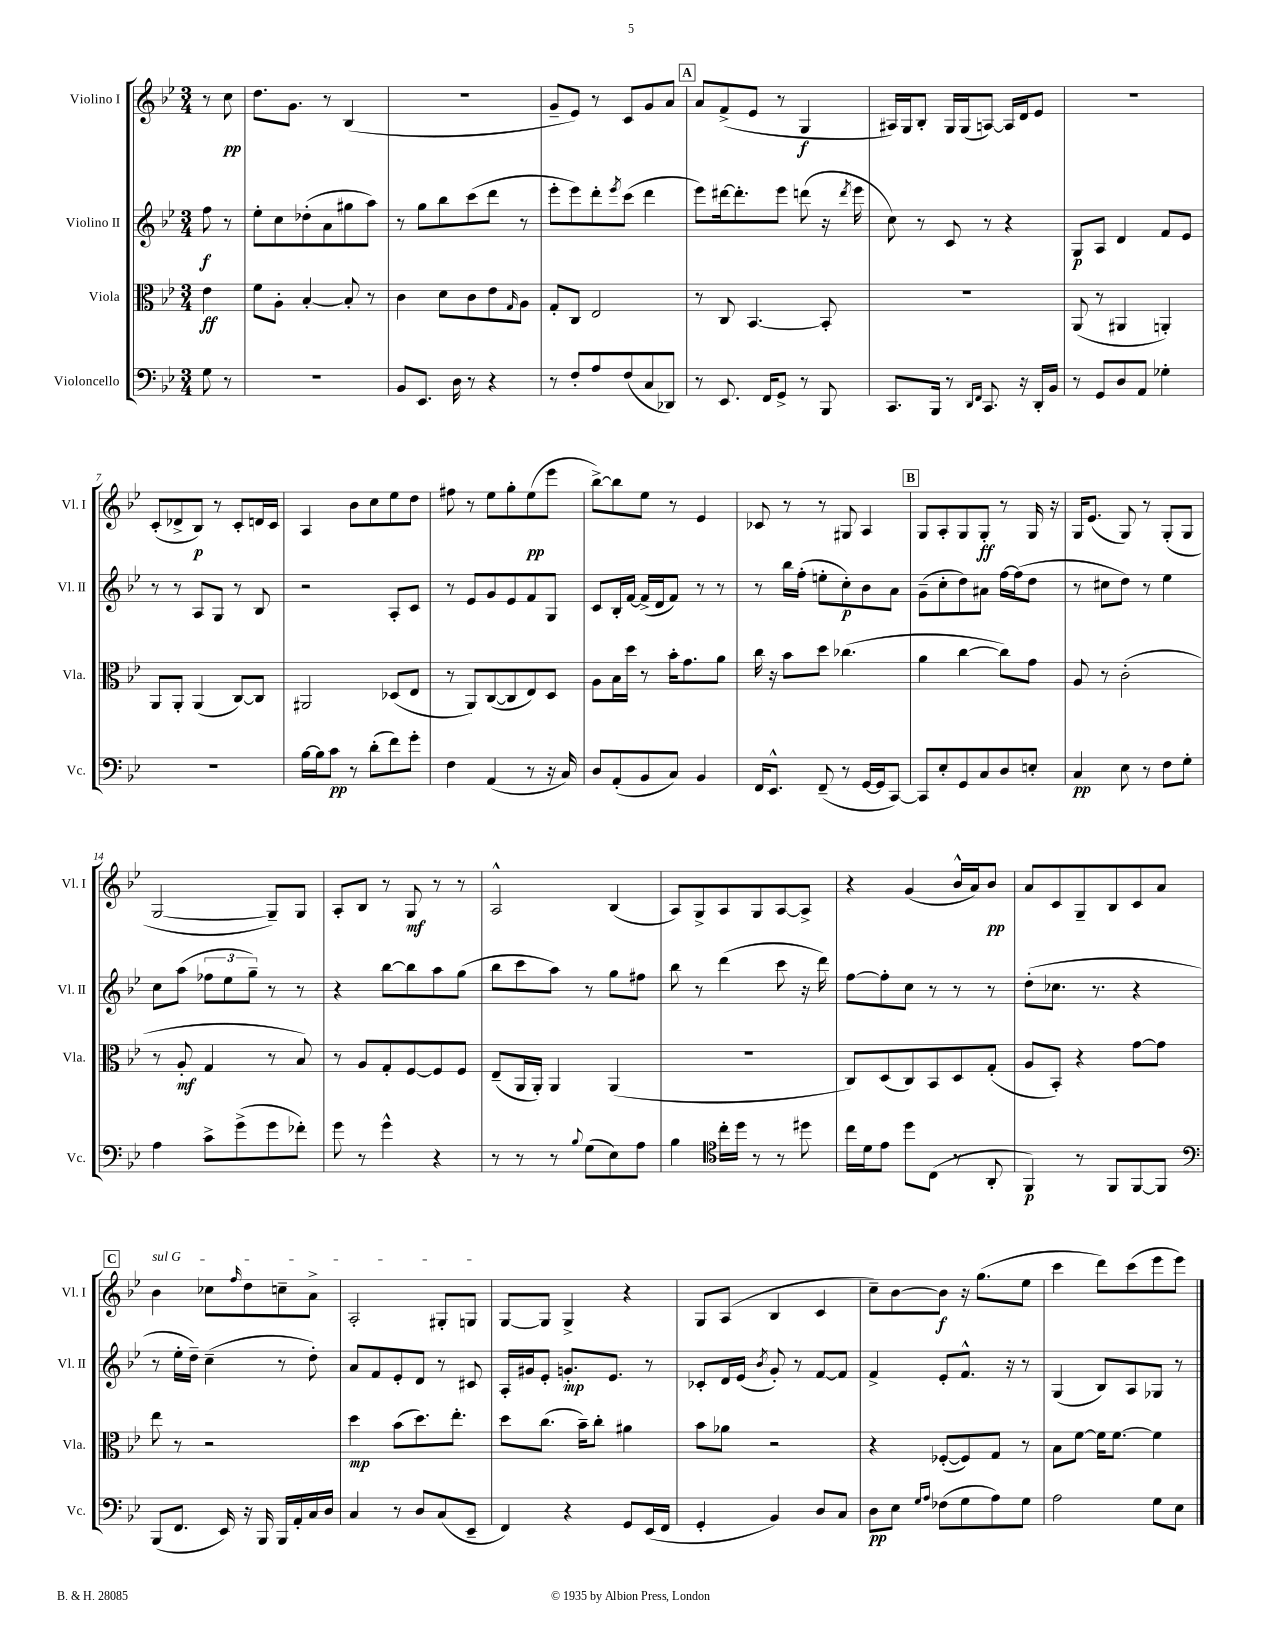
<<
\new StaffGroup <<
\new Staff = "s0" \with { instrumentName = "Violino I" shortInstrumentName = "Vl. I" } {
    \clef treble \key bes \major \numericTimeSignature \time 3/4 \partial 4
    r8 c''8\pp |
    d''8. g'8. r8 bes4( |
    R2. |
    g'8-- ees'8) r8 c'8 g'8 a'8 |
    \mark \markup { \box "A" } a'8 f'8->( ees'8 r8 g4\f |
    ais16) g16 bes8-. g16 g16( a8~) a16 d'16 ees'8 |
    R2. |
    c'8-.( des'8-> bes8\p) r8 c'8-. d'16 c'16 |
    a4 bes'8 c''8 ees''8 d''8 |
    fis''8 r8 ees''8 g''8-. ees''8\pp( ees'''8 |
    bes''8~->) bes''8 ees''8 r8 ees'4 |
    ces'8 r8 r8 gis8 a4 |
    \mark \markup { \box "B" } g8 a8-. g8 g8-.\ff r8 g16 r16 |
    g16 ees'8.( g8) r8 g8-.( g8 |
    g2~ g8--) g8 |
    a8-. bes8 r8 g8\mf r8 r8 |
    a2-^ bes4( |
    a8) g8-> a8 g8 a8~ a8-> |
    r4 g'4( bes'16-^ a'16) bes'8\pp |
    a'8 c'8 g8-- bes8 c'8 a'8 |
    \mark \markup { \box "C" } \once \override TextSpanner.bound-details.left.text = \markup { \italic "sul G" } bes'4\startTextSpan ces''8 \grace { f''16 } d''8 c''8-- a'8-> |
    a2-. gis8-. g8\stopTextSpan |
    g8~ g8 g4-> r4 |
    g8 a8( bes4 c'4 |
    c''8--) bes'8~ bes'8\f r16 g''8.( ees''8 |
    c'''4 d'''8) c'''8( ees'''8 ees'''8) \bar "|." |
}
\new Staff = "s1" \with { instrumentName = "Violino II" shortInstrumentName = "Vl. II" } {
    \clef treble \key bes \major \numericTimeSignature \time 3/4 \partial 4
    f''8\f r8 |
    ees''8-. c''8 des''8-.( a'8 gis''8 a''8) |
    r8 g''8 bes''8 c'''8( d'''8 r8 |
    ees'''8-. ees'''8) d'''8-. \acciaccatura { ees'''8 } c'''8( d'''4 |
    \mark \markup { \box "A" } ees'''8) dis'''16~ dis'''8.-. ees'''8 d'''8( r16 \acciaccatura { d'''8 } ees'''16 |
    c''8) r8 c'8 r8 r4 |
    g8\p a8 d'4 f'8 ees'8 |
    r8 r8 a8 g8 r8 bes8 |
    r2 a8-. c'8 |
    r8 ees'8 g'8 ees'8 f'8 g8 |
    c'8 bes16-. f'16~ f'16->( d'16 f'8) r8 r8 |
    r8 bes''16 f''16-.( e''8-. c''8-.\p) bes'8 a'8 |
    \mark \markup { \box "B" } g'8--( c''8-. d''8) ais'8 f''16~ f''16( d''8 |
    r8 cis''8 d''8) r8 ees''4 |
    c''8 a''8( \tuplet 3/2 { fes''8 ees''8 g''8--) } r8 r8 |
    r4 bes''8~ bes''8 a''8 g''8( |
    bes''8 c'''8 a''8) r8 g''8 fis''8 |
    bes''8 r8 d'''4( c'''8 r16 d'''16) |
    f''8~ f''8-. c''8 r8 r8 r8 |
    d''8-.( ces''8. r8. r4 |
    \mark \markup { \box "C" } r8 ees''16-. d''16--) c''4--( r8 d''8-.) |
    a'8 f'8 ees'8-. d'8 r8 cis'8 |
    a16-. gis'16 ees'8-. g'8.-.\mp ees'8. r8 |
    ces'8-. d'16 ees'16( \acciaccatura { bes'8 } g'8-.) r8 f'8~ f'8 |
    f'4-> ees'8-. f'8.-^ r16 r8 |
    g4( bes8) a8 ges8 r8 \bar "|." |
}
\new Staff = "s2" \with { instrumentName = "Viola" shortInstrumentName = "Vla." } {
    \clef alto \key bes \major \numericTimeSignature \time 3/4 \partial 4
    ees'4\ff |
    f'8 a8-. bes4~-. bes8-. r8 |
    c'4 d'8 c'8 ees'8 \grace { g16 } a8 |
    g8-. c8 ees2 |
    \mark \markup { \box "A" } r8 c8 bes,4.~ bes,8-. |
    R2. |
    a,8( r8 ais,4 a,4-.) |
    a,8 a,8-. a,4( c8~) c8 |
    ais,2 des8( ees8 |
    r8 a,8) c8~( c8 ees8) d8 |
    a8 bes16 d''16 r8 bes'16-. g'8. a'8 |
    c''16 r16 bes'8 d''8 ces''4.( |
    \mark \markup { \box "B" } a'4 c''4~ c''8) g'8 |
    a8 r8 c'2-.( |
    r8 a8-.\mf g4 r8 bes8) |
    r8 a8 g8-. f8~ f8 f8 |
    ees8--( a,16 a,16-.) a,4 a,4( |
    R2. |
    c8) d8( c8) bes,8 d8 g8-.( |
    a8 bes,8-.) r4 g'8~ g'8 |
    \mark \markup { \box "C" } ees''8 r8 r2 |
    d''4\mp bes'8( d''8.) ees''8.-. |
    d''8 c''8.( bes'16--) c''8-. ais'4 |
    bes'8 aes'8 r2 |
    r4 fes8~-.( fes8) g8 r8 |
    bes8 f'8~ f'16 f'8.~ f'4 \bar "|." |
}
\new Staff = "s3" \with { instrumentName = "Violoncello" shortInstrumentName = "Vc." } {
    \clef bass \key bes \major \numericTimeSignature \time 3/4 \partial 4
    g8 r8 |
    R2. |
    bes,8 ees,8. d16 r8 r4 |
    r8 f8-. a8 f8( c8 des,8) |
    \mark \markup { \box "A" } r8 ees,8. f,16 g,8-> r8 bes,,8 |
    c,8. bes,,16 r8 \grace { d,16 f,16 } c,8. r16 d,16-. bes,16 |
    r8 g,8 d8 a,8 ges4-. |
    R2. |
    bes16~ bes16 c'8\pp r8 d'8-.( f'8) g'8-. |
    f4 a,4( r8 r16 c16) |
    d8 a,8-.( bes,8 c8) bes,4 |
    f,16 ees,8.-^ f,8--( r8 g,16~ g,16 c,8~) |
    \mark \markup { \box "B" } c,8 ees8-. g,8 c8 d8 e8-. |
    c4\pp ees8 r8 f8 g8-. |
    a4 c'8-> g'8->( g'8 fes'8-.) |
    g'8 r8 g'4-^ r4 |
    r8 r8 r8 \appoggiatura { bes8 } g8( ees8) a8 |
    bes4 \clef tenor c''16-. d''16 r8 r8 dis''8 |
    c''16 d'16 ees'8 d''8 c8( r8 a,8-. |
    f,4\p) r8 f,8 f,8~ f,8 |
    \mark \markup { \box "C" } \clef bass bes,,8( f,8. ees,16) r16 bes,,16 bes,,16 a,16-. c16 d16 |
    c4 r8 d8 c8( ees,8-- |
    f,4) r4 g,8 ees,16( f,16 |
    g,4-. bes,4) d8 c8 |
    d8\pp ees8 \grace { g16 a16 } fes8( g8 a8) g8 |
    a2 g8 ees8 \bar "|." |
}
>>
>>
